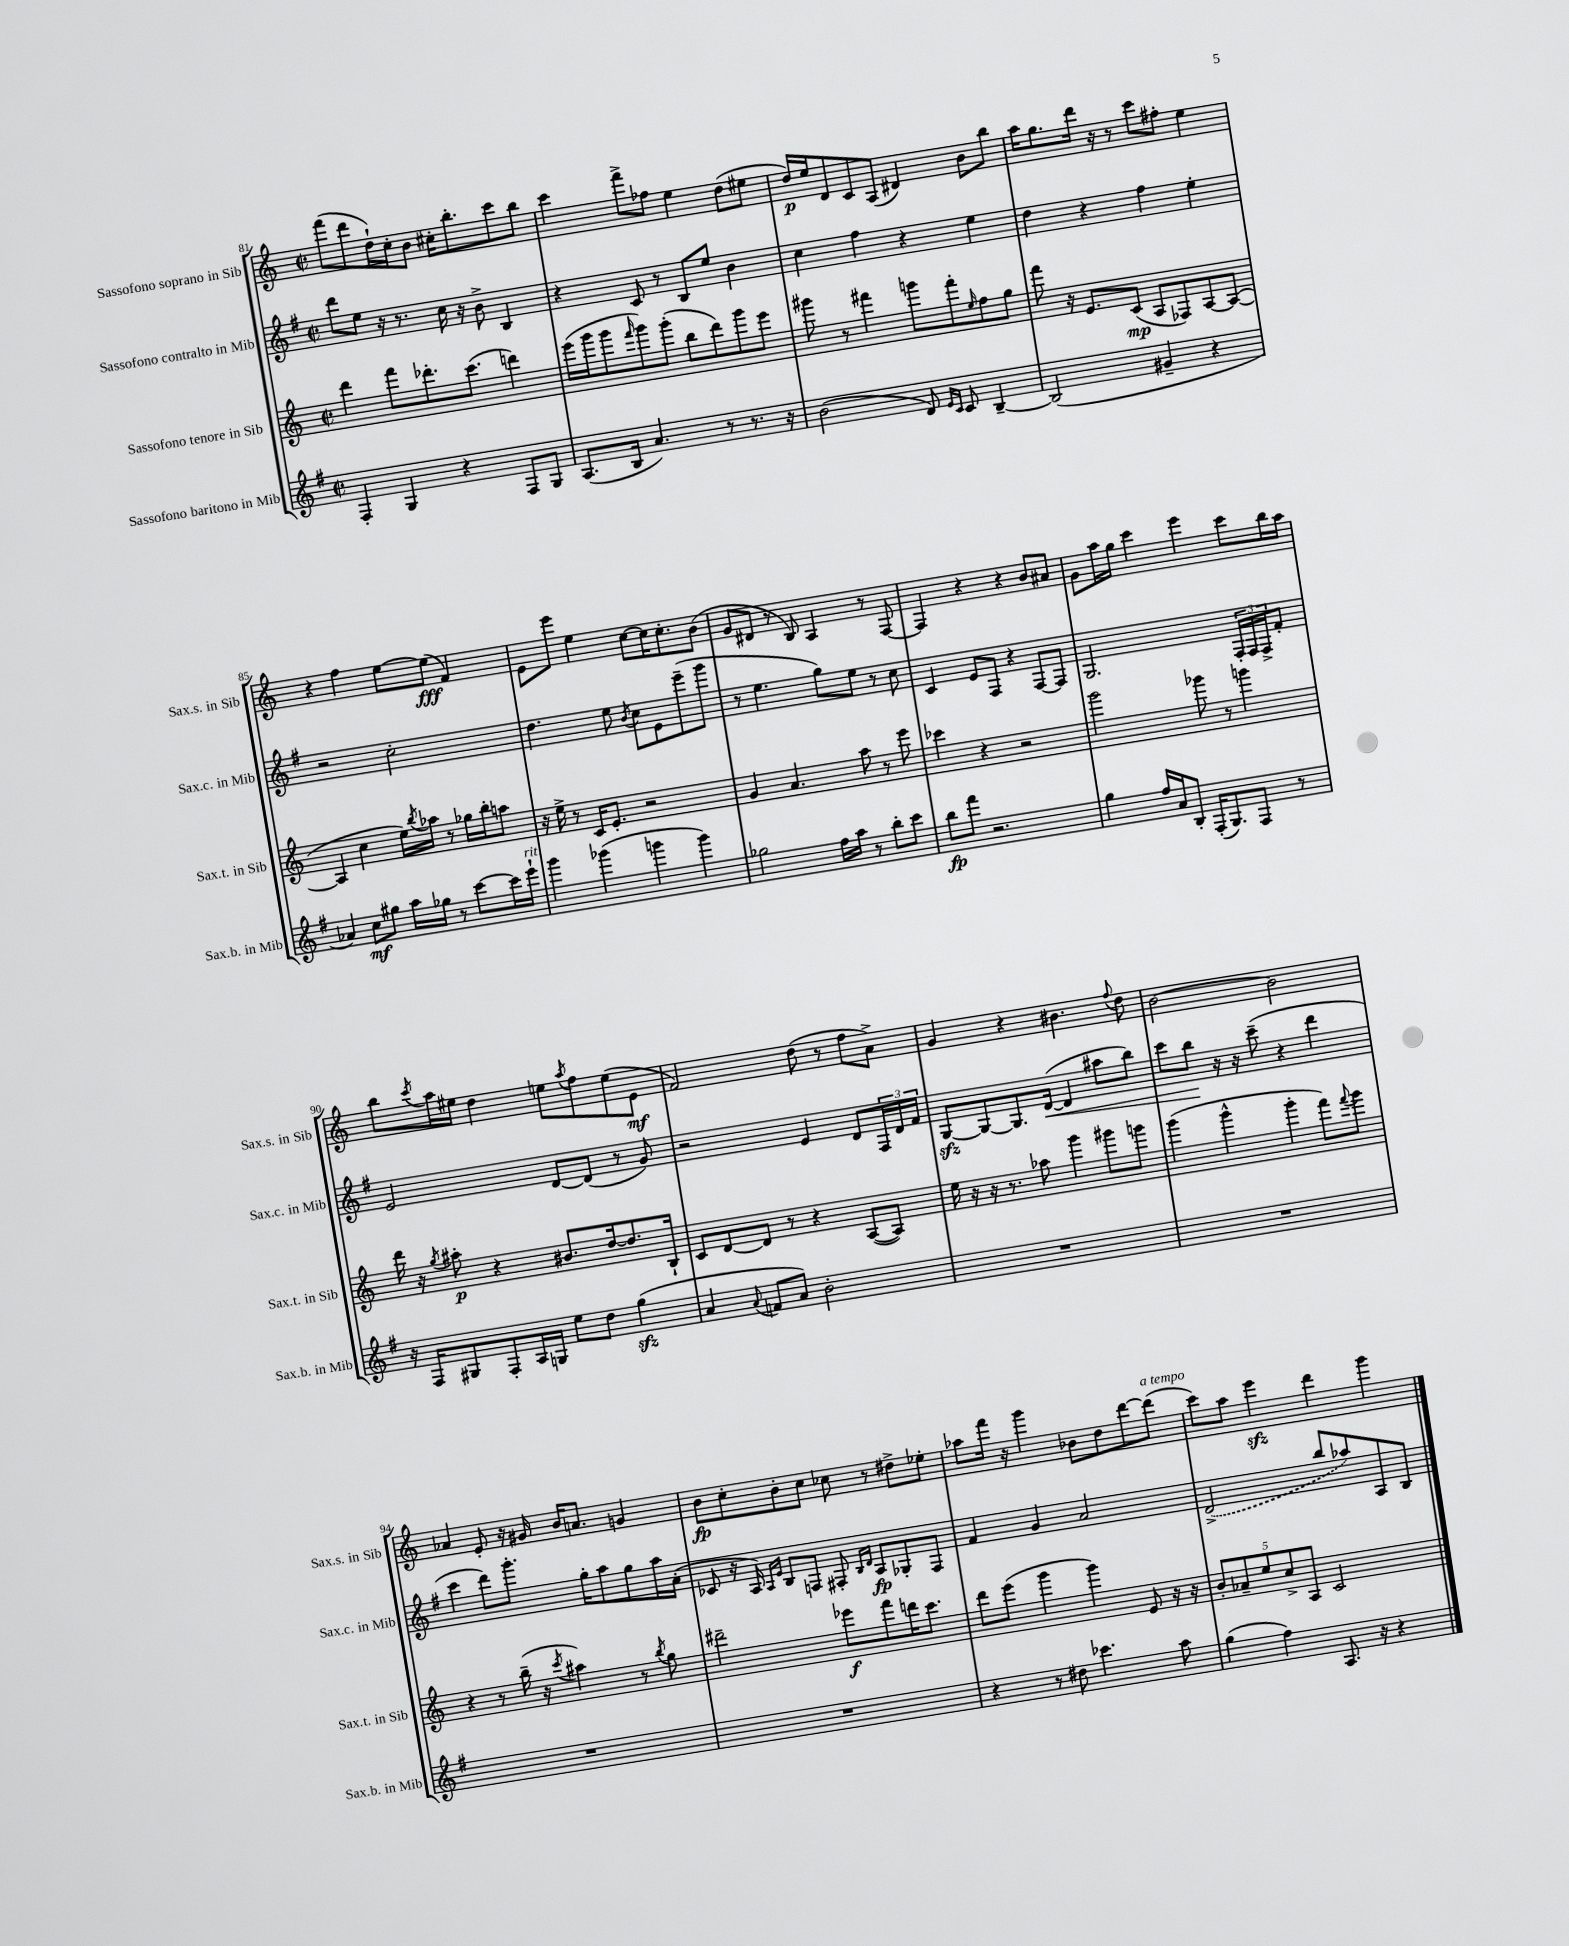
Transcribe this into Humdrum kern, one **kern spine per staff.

**kern	**kern	**kern	**kern
*staff4	*staff3	*staff2	*staff1
*clefG2	*clefG2	*clefG2	*clefG2
*k[f#]	*k[]	*k[f#]	*k[]
*M2/2	*M2/2	*M2/2	*M2/2
*met(c|)	*met(c|)	*met(c|)	*met(c|)
4F#'/	4ddd\	8ddd\L	(8fff\L
.	.	8ee\J	8ddd\
4G/	8fff\L	16r	16dd`\L)
.	.	8.r	16cc'\J
.	8.ddd-'\	.	8b\J
4r	.	16cc\	16cc#'\LK
.	(8.ccc\J	16r	8.bb'\
.	.	8b^\	.
8F#/L	4ddd\)	4B/	8ccc\
8G/J	.	.	8bb\J
=	=	=	=
(8.A/L	(16eee\LL	4r	4ccc\
.	16ggg\J	.	.
.	8ggg\	.	.
16B/Jk	.	.	.
.	16qqfff/	.	.
4.a/)	8ggg\)	8c/	8fff^\L
.	(8ggg'\J	8r	8ff-\J
.	8bb\L	8B/L	4ee\
8r	8ddd\)	8ee/J	.
8.r	8ggg\	4b\	(8dd\L
.	8eee\J	.	8ee#\J
16r	.	.	.
=	=	=	=
(2b\	8ggg#\	4cc\	16dd/LL)
.	.	.	16ee/J
.	8r	.	8d/
.	4fff#\	4ff#\	8c/
.	.	.	(8A/J
8d/)	8ggg\L	4r	4d#/)
16qqe/LL	.	.	.
16qqc/JJ	.	.	.
8c/	8fff#'\	.	.
.	16qqee/	.	.
[4B~/	8ff\	4ee\	8b\L
.	8gg\J	.	8bb\J
=	=	=	=
(2B/]	8fff\	4dd\	16aa\LK
.	.	.	8.gg\
.	16r	.	.
.	8.e/L	.	.
.	.	4r	16ddd\Jk
.	.	.	16r
.	(8c/J	.	8r
4g#~/	8A/L	4ff#\	8ccc\L
.	8F-/)	.	8ff#'\J
4r	[8A/	4ee'\	4ee\
.	(8A/_J	.	.
=	=	=	=
4a-/)	4A/]	2r	4r
8cc\L	4cc\	.	4ff\
8gg#\J	.	.	.
16aa\LL	16ee\LL)	2cc'\	[8ee\L
.	8qbb/	.	.
16gg-\JJ	16aa-\JJ	.	.
8r	8r	.	(8ee\]J
[8ccc\L	16gg-\LL	.	4f/)
.	16bb'\J	.	.
16ccc\]L	8aa\J	.	.
16eee`\JJ	.	.	.
=	=	=	=
4ggg\	16r	4.dd\	8e\L
.	16ee^\	.	.
.	8r	.	8eee\J
(4ggg-\	16c/LK	.	4ee\
.	8.e'/J	.	.
.	.	8ee\	.
.	.	8qb/	.
4ggg\	2r	8cc\L	[8cc\L
.	.	8e\	16cc\]K
.	.	.	8.cc'\
4ggg\)	.	(8eee~\	.
.	.	8ggg\J	(8b\J
=	=	=	=
2gg-\	4g/	8r	8g/L
.	.	4.ee\	8d#/J
.	4.a/	.	8r
.	.	.	8B/)
16ff#\LL	.	8gg\L)	4A/
16aa\JJ	.	.	.
8r	8aa\	8ee\J	.
8bb'\L	8r	8r	8r
8ccc\J	8eee\	8cc\	[8F/
=	=	=	=
8bb\L	4ccc-\	4c/	4F/]
8fff#\J	.	.	.
2.r	4r	8e/L	4r
.	.	8F#/J	.
.	2r	4r	4r
.	.	[8F#/L	8b/L
.	.	8F#/]J	8a#/J
=	=	=	=
4gg\	2ggg\	2.G/	8g\L
.	.	.	16aa\L
.	.	.	16gg\JJ
16ff#/LL	.	.	4ccc\
16a/J	.	.	.
8B'/J	.	.	.
(16F#'/LK	8ggg-\	.	4eee\
8.G/)	.	.	.
.	8r	.	.
8F#/J	4ggg\	24F#'/LL	8ccc\L
.	.	24F#/	.
.	.	24F#^/J	.
8r	.	8f#'/J	16bb\L
.	.	.	16aa\JJ
=	=	=	=
16r	16ddd\	2e/	8bb\L
16F#/LK	16r	.	.
.	8qgg/	.	8qccc/
8G#/	8aa#'\	.	16aa\L
.	.	.	16ee#\JJ
8F#'/	4r	.	4dd\
16A/L	.	.	.
16G/JJ	.	.	.
8ee\L	8.b#/L	[8d/L	8ee\L
.	.	.	8qaa/
8dd\J	.	(8d/]J	8ff\
.	[16dd/k	.	.
(4gg\	8.dd/]	8r	(8ee\
.	.	8g/)	8e\J
.	16B`/Jk	.	.
=	=	=	=
4a/	8c/L	2r	2f/)
.	[8d/	.	.
8qqa/	.	.	.
8f/L	8d/]J	.	.
8a/J)	8r	.	.
2b'\	4r	4e/	(8dd\
.	.	.	8r
.	([8A/L	8d/L	8ff\L
.	8A/]J)	24F#/L	8a^\J)
.	.	24d/	.
.	.	24f#/JJ	.
=	=	=	=
1r	16ee\	[8G/L	4g/
.	16r	.	.
.	16r	8G/_	.
.	8.r	.	.
.	.	8.G/]	4r
.	8aa-\	.	.
.	.	([16d/Jk	.
.	4ggg\	4d/]	4.b#\
.	8ggg#\L	8aa#\L	.
.	.	.	8qqff/
.	8ggg\J	8bb\J)	8dd\
=	=	=	=
1r	(4ggg\	8ccc\L	[2b\
.	.	8bb\J	.
.	4ggg^^\	16r	.
.	.	16r	.
.	.	(8ccc~\	.
.	4ggg'\	4r	2b\]
.	8fff\L)	4ddd\	.
.	8qqfff/	.	.
.	8ggg\J	.	.
=	=	=	=
1r	4r	4ccc\	4a-/
.	8r	8ddd\L)	8e'/
.	(16bb~\	8.ggg'\J	16r
.	16r	.	16g#/
.	8qccc/	.	.
.	4aa#\)	.	16b/LK
.	.	16gg'\LK	8.a/J
.	.	8aa\	.
.	8r	8gg\	4g/
.	8qbb/	.	.
.	8gg\	16aa\L	.
.	.	(16a'\JJ	.
=	=	=	=
1r	2ddd#~\	8c-/	8b\L
.	.	16r	8cc'\
.	.	16A/)	.
.	.	16qqA/LL	.
.	.	16qqe/JJ	.
.	.	8B/L	8b'\
.	.	8F/J	8cc\J
.	8eee-\L	8F#'/	8cc-\
.	.	16qqB/LL	.
.	.	16qqd/JJ	.
.	8fff\	8A/L	8r
.	16ddd\K	8G-'/	8dd#^\L
.	8.ccc\J	.	.
.	.	8F#/J	8ee-'\J
=	=	=	=
4r	8ddd\L	4f#/	8aa-\L
.	(8eee\J	.	16fff\Jk
.	.	.	16r
8r	4ggg\	4g/	4ggg\
8dd#\	.	.	.
4.ccc-\	4ggg\)	2a/	8b-\L
.	.	.	8dd\
.	8e/	.	[8ddd\
8aa\	16r	.	(8ddd\]J
.	16r	.	.
=	=	=	=
(4gg\	10b'/L	(2d^/	8ccc\L)
.	10a-~/	.	.
.	.	.	8aa\J
.	10ee/	.	.
4ff#\)	.	.	4eee\
.	10cc^/	.	.
.	10A/J	.	.
8.A/	2c/	8bb/L	4ddd\
.	.	8aa-/)	.
16r	.	.	.
4r	.	8A/	4ggg\
.	.	8B/J	.
==	==	==	==
*-	*-	*-	*-
